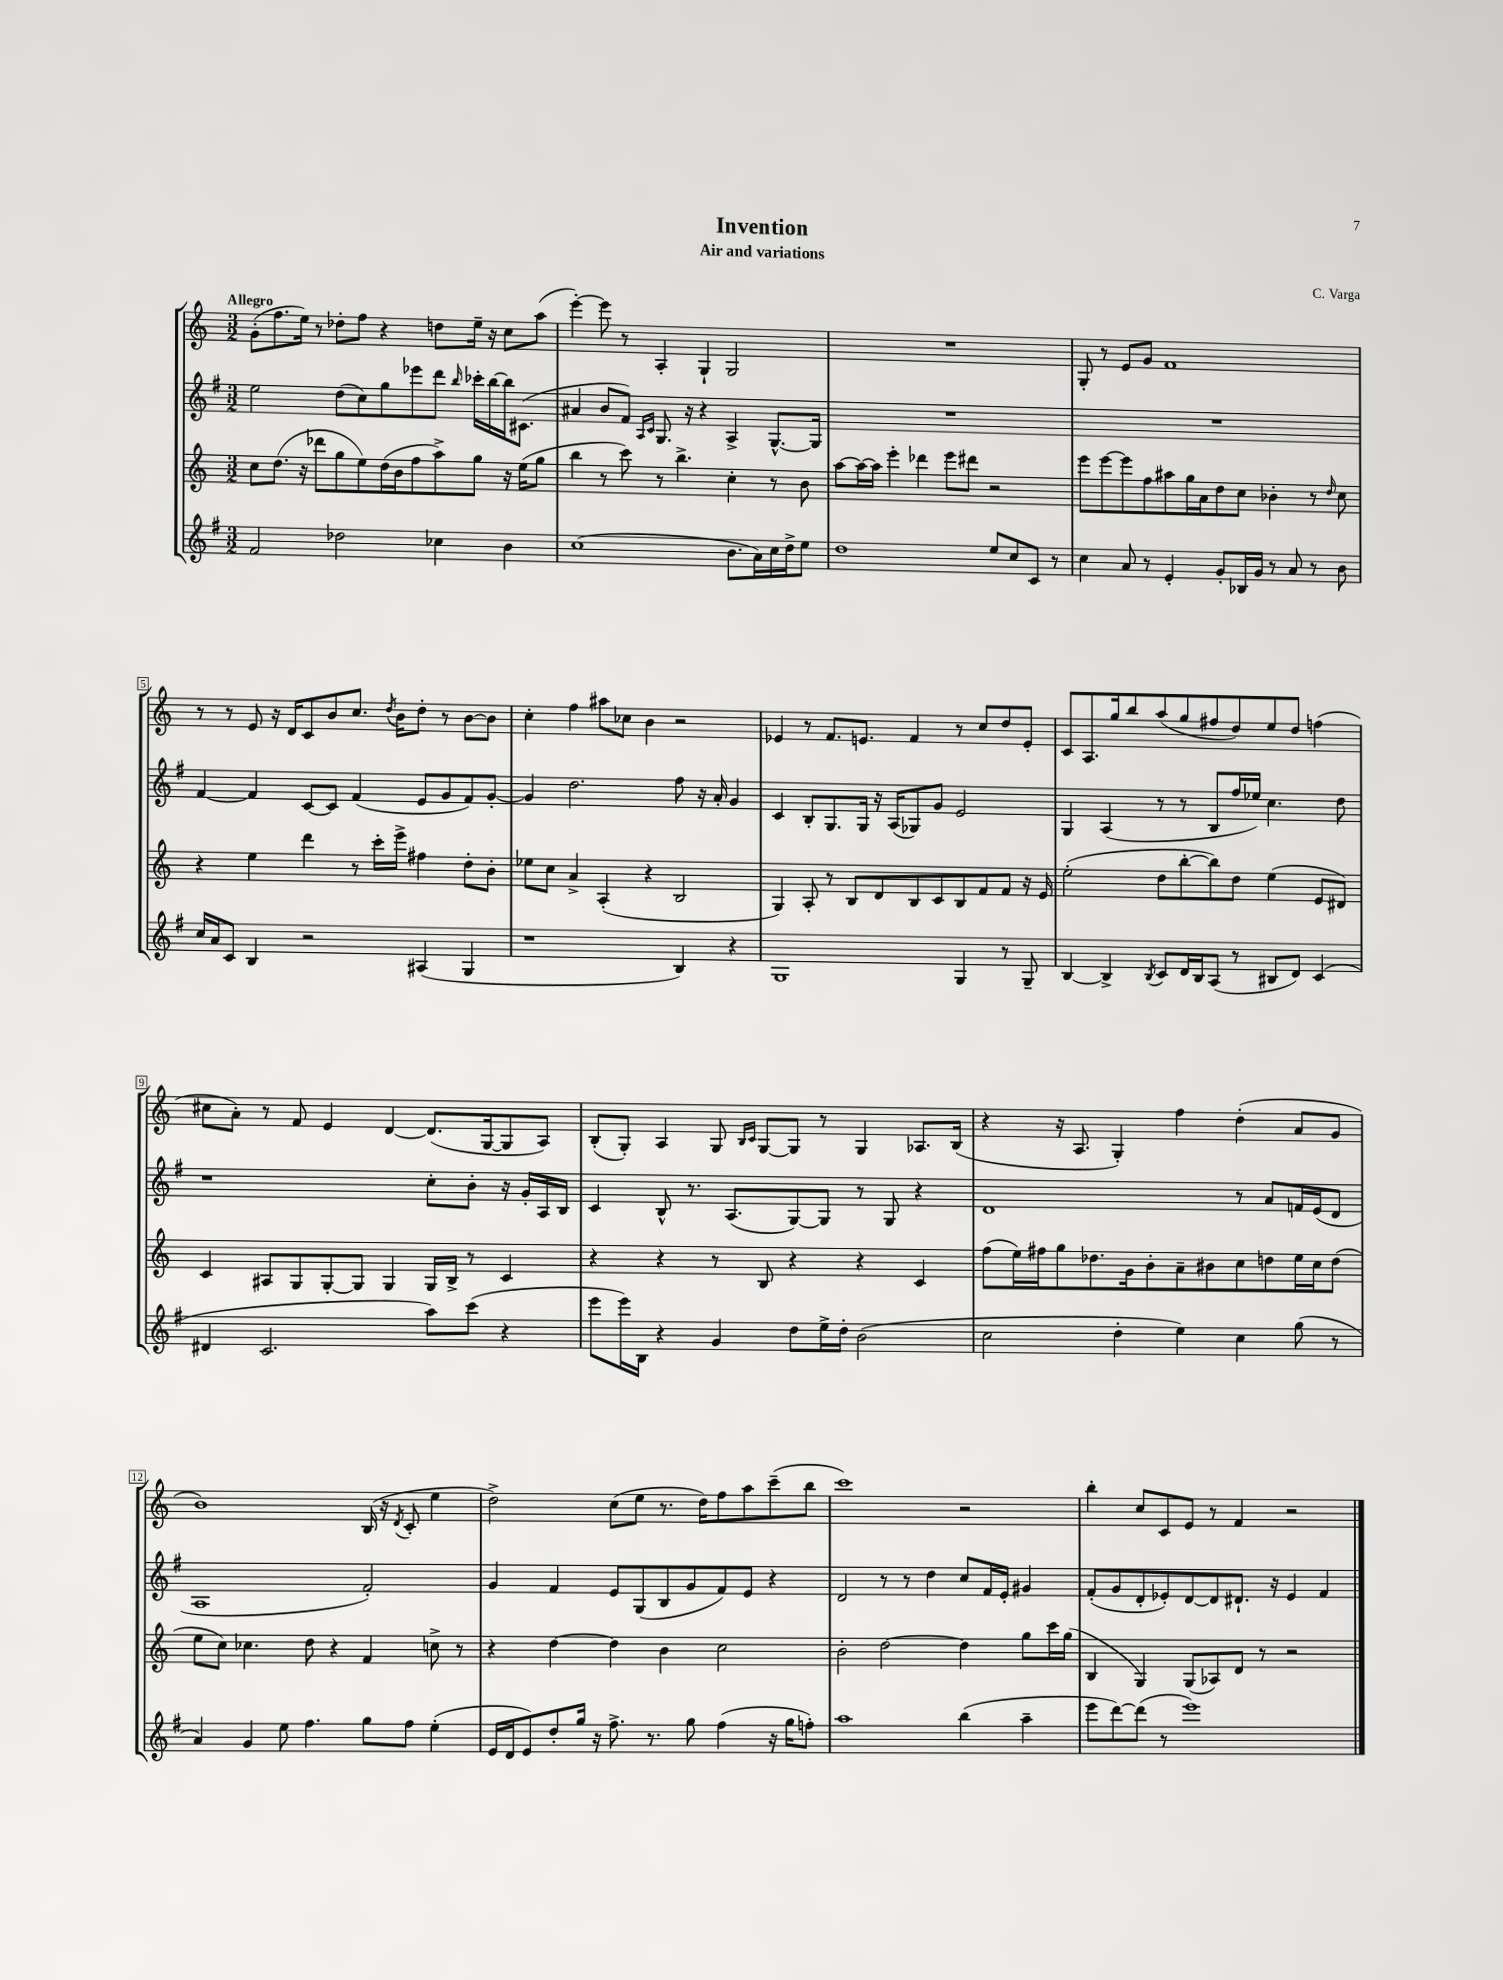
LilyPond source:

\header { title = "Invention" composer = "C. Varga" subtitle = "Air and variations" }
<<
\new StaffGroup <<
\new Staff = "s0" {
    \clef treble \key c \major \numericTimeSignature \time 3/2 \tempo "Allegro"
    \autoBeamOff g'8[-.( f''8. e''16]) r8 des''8[-. f''8] r4 d''8[ e''16]-- r16 c''8[ a''8]( |
    e'''4~-.) e'''8 r8 a4-. g4-! g2 |
    R1. |
    g8-. r8 e'8[ g'8] f'1 |
    r8 r8 e'8 r16 d'16[ c'8 b'8 c''8.] \acciaccatura { d''8 } b'16[ d''8]-. r8 b'8[~ b'8] |
    c''4-. f''4 ais''8[ ces''8] b'4 r2 |
    ees'4 r8 f'8.[ e'8.] f'4 r8 c''8[ d''8 e'8]-. |
    c'8[ a8. g''16 b''8 a''8( g''8 fis''8 d''8) e''8 d''8] f''4( |
    cis''8[ a'8]-.) r8 f'8 e'4 d'4~ d'8.[( g16~ g8 a8]) |
    b8[-.( g8]-.) a4 g8 \grace { b16[ c'16] } g8[~ g8] r8 g4 aes8.[ b16]( |
    r4 r16 a8. g4-.) f''4 d''4-.( a'8[ g'8] |
    b'1) b16( r16 \acciaccatura { d'8 } c'8-. e''4 |
    d''2->) c''8[( e''8] r8. d''16[) f''8 a''8 c'''8--( b''8] |
    c'''1) r2 |
    b''4-. c''8[ c'8 e'8] r8 f'4 r2 \bar "|." |
}
\new Staff = "s1" {
    \clef treble \key g \major \numericTimeSignature \time 3/2
    \autoBeamOff e''2 d''8[( c''8) g''8 ees'''8 d'''8] \grace { b''16 } ces'''16[-. b''16~ b''16 cis'8.]( |
    ais'4 b'8[ fis'8]) \grace { a16[ c'16] } g8. r16 r4 a4-> g8.[~-^ g16] |
    R1. |
    R1. |
    fis'4~ fis'4 c'8[~ c'8] fis'4( e'8[ g'8 fis'8) g'8]~-. |
    g'4 d''2. fis''8 r16 a'16-. g'4 |
    c'4 b8[-. g8. g16] r16 a16[( ges8) g'8] e'2 |
    g4 a4( r8 r8 b8[ fis''16 ees''16]) c''4. d''8 |
    r1 c''8[-. b'8]-. r16 g'16[-. a16 b16] |
    c'4 b8-^ r8. a8.[( g8~) g8] r8 g8 r4 |
    d'1 r8 a'8[ f'16 e'16( d'8] |
    a1 fis'2-.) |
    g'4 fis'4 e'8[ g8( b8 g'8 fis'8) e'8] r4 |
    d'2 r8 r8 d''4 c''8[ fis'16 e'16]-. gis'4 |
    fis'8[-.( g'8 d'8-. ees'8-.) d'8~ d'8 dis'8.]-! r16 ees'4 fis'4 \bar "|." |
}
\new Staff = "s2" {
    \clef treble \key c \major \numericTimeSignature \time 3/2
    \autoBeamOff c''8[ d''8.]( r16 des'''8[ g''8 e''8) d''16( b'16 f''8 a''8->) g''8] r16 e''16[( g''8] |
    b''4 r8 c'''8) r8 b''4.-> c''4-. r8 b'8 |
    a''8[~ a''16~ a''16] e'''4-. des'''4 e'''8[ dis'''8] r2 |
    e'''8[ e'''8~ e'''8 f''8 ais''8 g''16 a'16 d''8 c''8] bes'4-. r8 \grace { d''16 } c''8 |
    r4 e''4 d'''4 r8 c'''16[-. e'''16]-> fis''4 d''8[-. b'8]-. |
    ees''8[ c''8] a'4-> a4-.( r4 b2 |
    g4) a8-. r8 b8[ d'8 b8 c'8 b8 f'8 f'8] r16 e'16 |
    e''2-.( d''8[ b''8~-. b''8) d''8] e''4( e'8[ dis'8]) |
    c'4 ais8[ g8 g8~-. g8] g4 g16[ b16]-> r8 c'4 |
    r4 r4 r8 b8 r4 r4 c'4 |
    f''8[( e''16) fis''16 g''8 des''8. g'16 b'8-. a'8-- bis'8 c''8 d''8 e''16 c''16 d''8]( |
    e''8[ c''8]) ces''4. d''8 r4 f'4 c''8-> r8 |
    r4 d''4~ d''4 b'4 c''2 |
    b'2-. d''2~ d''4 g''8[ c'''16 g''16]( |
    b4 g4) g8[( aes8) d'8] r8 r2 \bar "|." |
}
\new Staff = "s3" {
    \clef treble \key g \major \numericTimeSignature \time 3/2
    \autoBeamOff fis'2 des''2 ces''4 b'4 |
    c''1( b'8.[ a'16) c''16 d''16-> e''8] |
    d''1 e''8[ c''8 c'8] r8 |
    c''4 a'8 r8 e'4-. g'8[-. bes16 g'16] r8 a'8 r8 b'8 |
    c''16[ a'16 c'8] b4 r2 ais4( g4 |
    r1 b4) r4 |
    g1 g4 r8 g8-- |
    b4~ b4-> \acciaccatura { b8 } c'8[ d'16 b16 a8]( r8 bis8[ d'8]) c'4( |
    dis'4 c'2. a''8[) c'''8]( r4 |
    e'''8[ e'''16) b16] r4 g'4 d''8[ e''16-> d''16]-. b'2( |
    c''2 d''4-. e''4) c''4 g''8( r8 |
    a'4) g'4 e''8 fis''4. g''8[ fis''8] e''4-.( |
    e'16[ d'16 e'8) d''8-. g''16] r16 fis''8.-> r8. g''8 fis''4( r16 g''16[ f''8]-.) |
    a''1 b''4( a''4-- |
    e'''8[ d'''8~) d'''8]( r8 e'''1) \bar "|." |
}
>>
>>
\layout { \context { \Score \override BarNumber.stencil = #(make-stencil-boxer 0.1 0.3 ly:text-interface::print) } }
